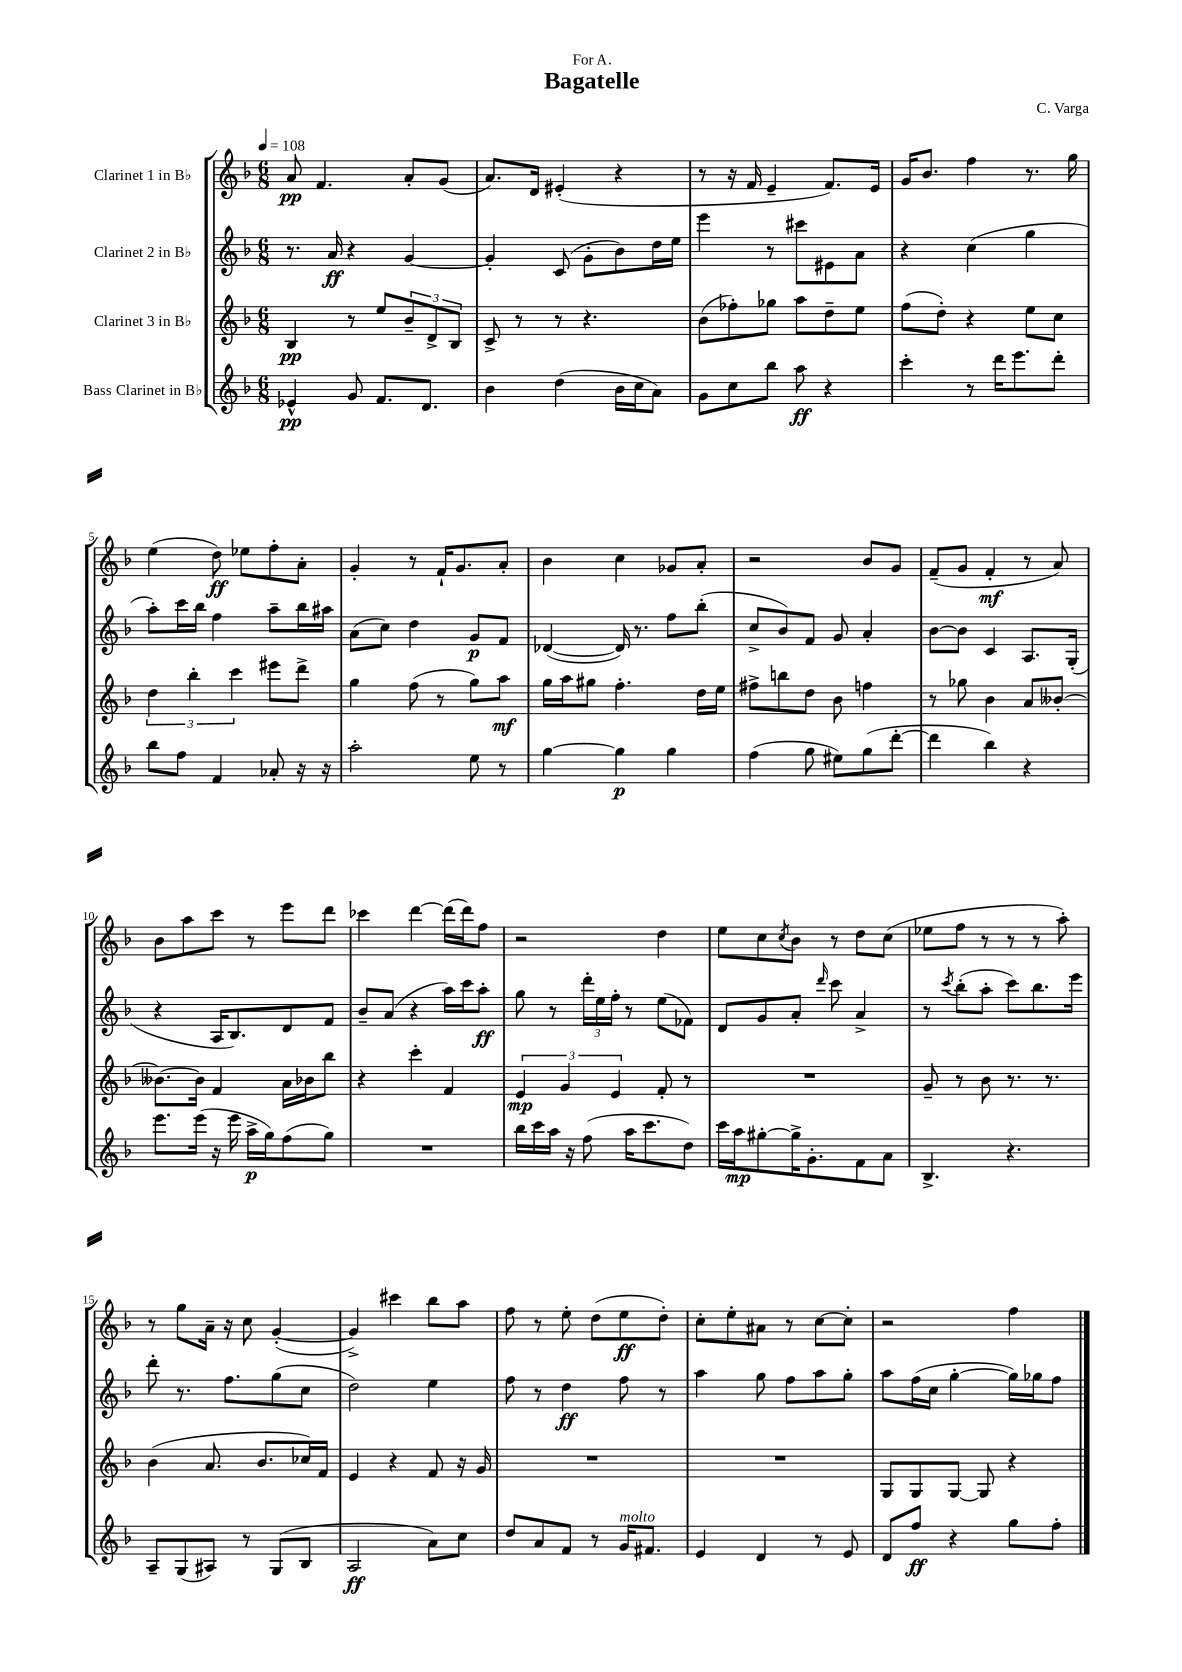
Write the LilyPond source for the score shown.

\header { title = "Bagatelle" composer = "C. Varga" dedication = "For A." }
<<
\new StaffGroup <<
\new Staff = "s0" \with { instrumentName = "Clarinet 1 in Bb" } {
    \clef treble \key f \major \numericTimeSignature \time 6/8 \tempo 4 = 108
    a'8\pp f'4. a'8-. g'8( |
    a'8.) d'16 eis'4-.( r4 |
    r8 r16 f'16 e'4-- f'8.) e'16 |
    g'16 bes'8. f''4 r8. g''16 |
    e''4( d''8\ff) ees''8 f''8-. a'8-. |
    g'4-. r8 f'16-! g'8. a'8-. |
    bes'4 c''4 ges'8 a'8-. |
    r2 bes'8 g'8 |
    f'8--( g'8 f'4-.\mf r8 a'8) |
    bes'8 a''8 c'''8 r8 e'''8 d'''8 |
    ces'''4 d'''4~ d'''16( d'''16) f''8 |
    r2 d''4 |
    e''8 c''8 \acciaccatura { c''8 } bes'8 r8 d''8 c''8( |
    ees''8 f''8 r8 r8 r8 a''8-.) |
    r8 g''8 a'16-- r16 c''8 g'4~-.( |
    g'4->) cis'''4 bes''8 a''8 |
    f''8 r8 e''8-. d''8( e''8\ff d''8-.) |
    c''8-. e''8-. ais'8 r8 c''8~ c''8-. |
    r2 f''4 \bar "|." |
}
\new Staff = "s1" \with { instrumentName = "Clarinet 2 in Bb" } {
    \clef treble \key f \major \numericTimeSignature \time 6/8
    r8. a'16\ff r4 g'4~ |
    g'4-. c'8( g'8-. bes'8) d''16 e''16 |
    e'''4 r8 cis'''8 eis'8 a'8 |
    r4 c''4( g''4 |
    a''8-.) c'''16 bes''16 f''4 a''8-- bes''16 ais''16 |
    a'8( c''8) d''4 g'8\p f'8 |
    des'4~( des'16) r8. f''8 bes''8-.( |
    c''8-> bes'8) f'8 g'8 a'4-. |
    bes'8~ bes'8 c'4 a8. g16-.( |
    r4 a16 bes8.) d'8 f'8 |
    bes'8-- a'8( r4 a''16) c'''16 a''8-.\ff |
    g''8 r8 \tuplet 3/2 { d'''16-. e''16 f''16-. } r8 e''8( fes'8) |
    d'8 g'8 a'8-. \grace { d'''16 } c'''8 a'4-> |
    r8 \acciaccatura { c'''8 } bes''8-.( a''8-. c'''8) bes''8. e'''16 |
    d'''8-. r8. f''8. g''8( c''8 |
    d''2) e''4 |
    f''8 r8 d''4\ff f''8 r8 |
    a''4 g''8 f''8 a''8 g''8-. |
    a''8 f''16( c''16 g''4~-. g''16) ges''16 f''8 \bar "|." |
}
\new Staff = "s2" \with { instrumentName = "Clarinet 3 in Bb" } {
    \clef treble \key f \major \numericTimeSignature \time 6/8
    bes4\pp r8 e''8 \tuplet 3/2 { bes'8-- d'8-> bes8 } |
    c'8-> r8 r8 r4. |
    bes'8( fes''8-.) ges''8 a''8 d''8-- e''8 |
    f''8( d''8-.) r4 e''8 c''8 |
    \tuplet 3/2 { d''4 bes''4-. c'''4 } eis'''8 d'''8-> |
    g''4 f''8( r8 g''8) a''8\mf |
    g''16 a''16 gis''8 f''4.-. d''16 e''16 |
    fis''8-> b''8 d''8 bes'8 f''4 |
    r8 ges''8 bes'4 a'8 beses'8~-. |
    beses'8.~ beses'16 f'4 a'16 bes'16 bes''8 |
    r4 c'''4-. f'4 |
    \tuplet 3/2 { e'4\mp g'4 e'4 } f'8-. r8 |
    R2. |
    g'8-- r8 bes'8 r8. r8. |
    bes'4( a'8. bes'8. ces''16) f'16 |
    e'4 r4 f'8 r16 g'16 |
    R2. |
    R2. |
    g8 g8 g8~ g8 r4 \bar "|." |
}
\new Staff = "s3" \with { instrumentName = "Bass Clarinet in Bb" } {
    \clef treble \key f \major \numericTimeSignature \time 6/8
    ees'4-^\pp g'8 f'8. d'8. |
    bes'4 d''4( bes'16 c''16 a'8) |
    g'8 c''8 bes''8 a''8\ff r4 |
    c'''4-. r8 d'''16 e'''8. d'''8-. |
    bes''8 f''8 f'4 aes'8-. r16 r16 |
    a''2-. e''8 r8 |
    g''4~ g''4\p g''4 |
    f''4( g''8 eis''8) g''8( d'''8~-. |
    d'''4 bes''4) r4 |
    e'''8. e'''16( r16 e'''16 a''16->\p g''16) f''8( g''8) |
    R2. |
    bes''16 c'''16 a''16 r16 f''8( a''16 c'''8. d''8) |
    c'''16 a''16\mp gis''8~-. gis''16-> g'8.-. f'8 a'8 |
    bes4.-> r4. |
    a8-- g8( ais8) r8 g8( bes8 |
    a2\ff a'8) c''8 |
    d''8 a'8 f'8 r8 g'16^\markup { \italic "molto" } fis'8. |
    e'4 d'4 r8 e'8 |
    d'8 f''8\ff r4 g''8 f''8-. \bar "|." |
}
>>
>>
